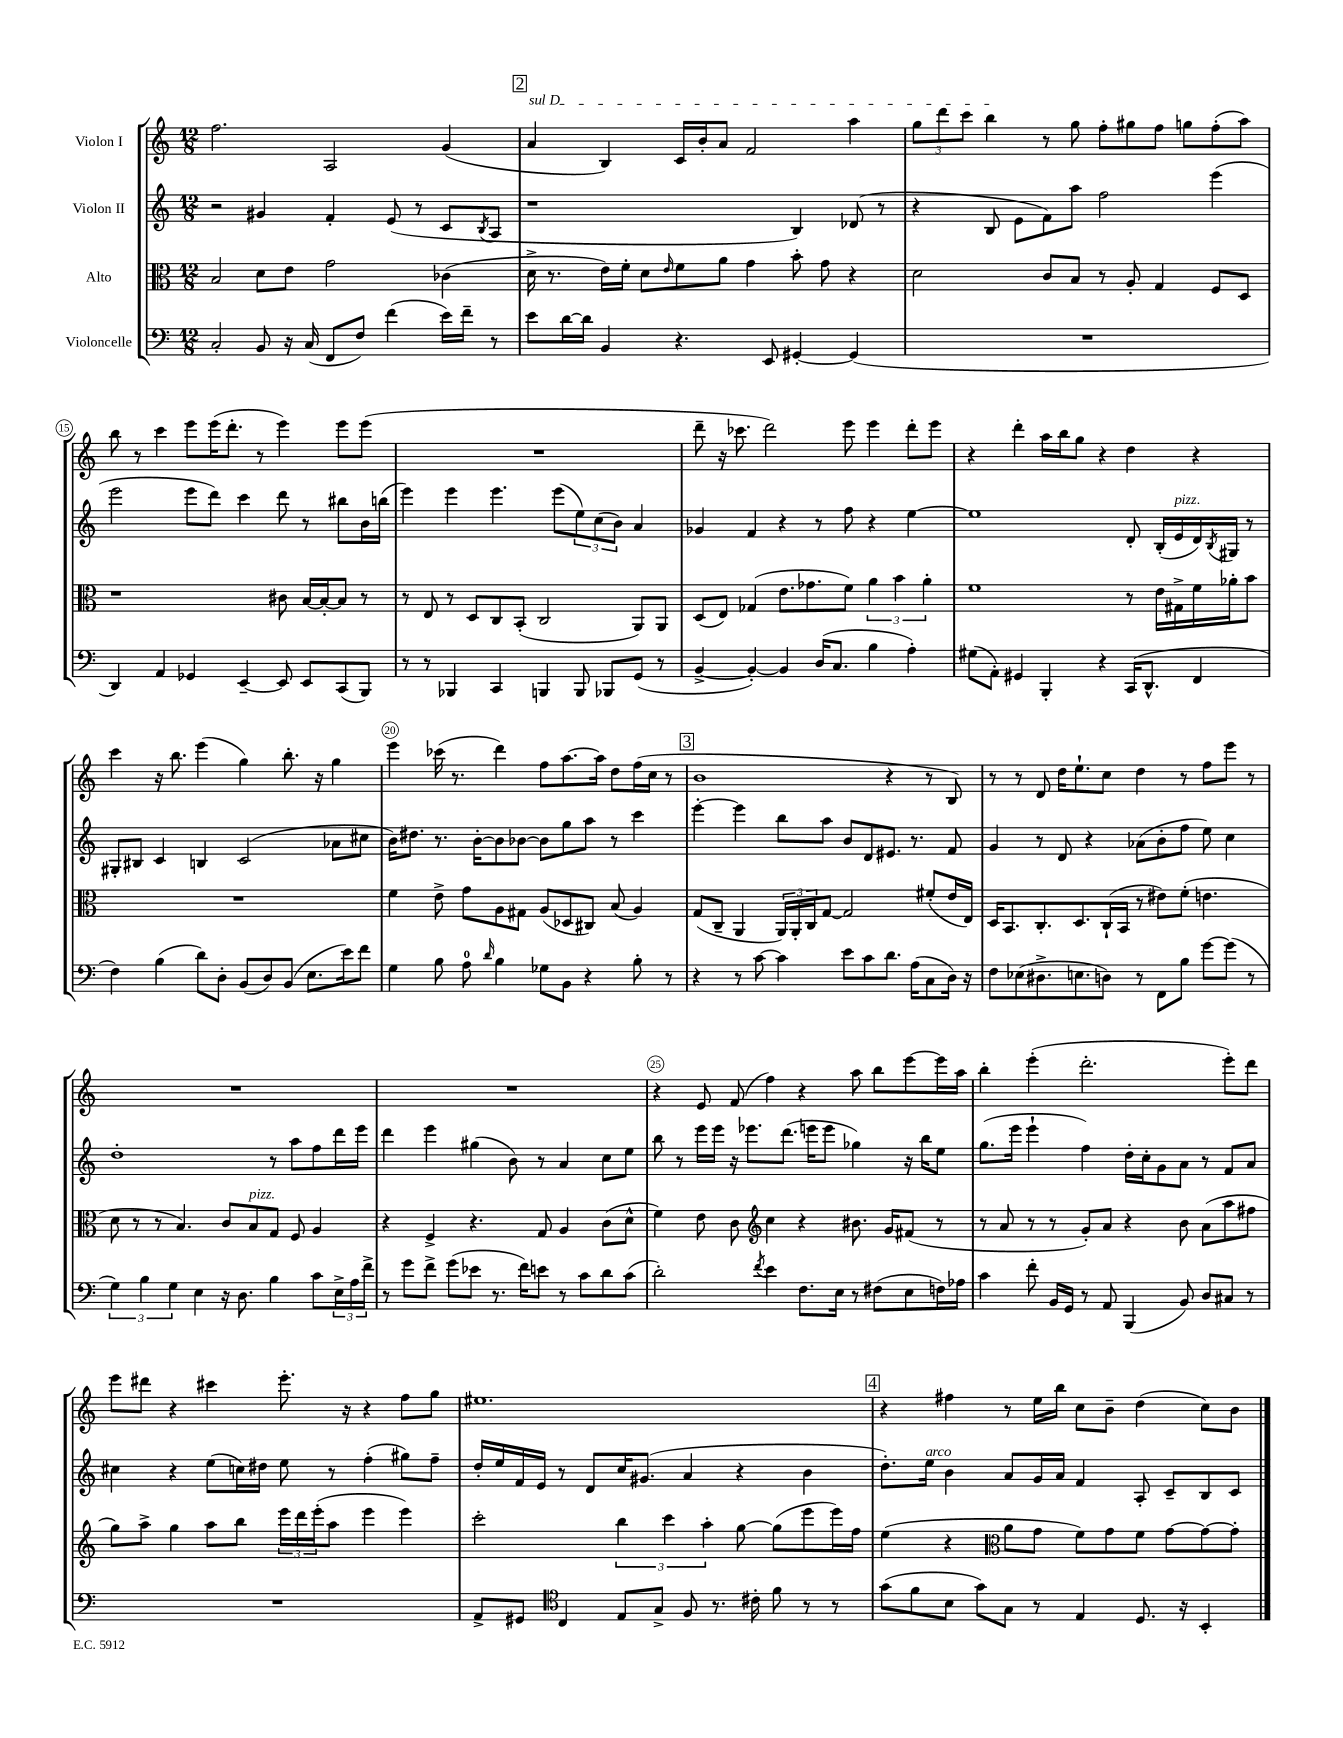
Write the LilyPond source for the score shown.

<<
\new StaffGroup <<
\new Staff = "s0" \with { instrumentName = "Violon I" } {
    \clef treble \key c \major \numericTimeSignature \time 12/8
    f''2. a2 g'4( |
    \mark \markup { \box "2" } \once \override TextSpanner.bound-details.left.text = \markup { \italic "sul D" } a'4\startTextSpan b4) c'16 b'16-. a'8 f'2 a''4 |
    \tuplet 3/2 { g''8 d'''8 c'''8 } b''4\stopTextSpan r8 g''8 f''8-. gis''8 f''8 g''8 f''8-.( a''8) |
    b''8 r8 c'''4 e'''8 e'''16( d'''8.-. r8 e'''4) e'''8 e'''8( |
    R1. |
    d'''8-- r16 ces'''8. d'''2) e'''8 e'''4 d'''8-. e'''8 |
    r4 d'''4-. a''16 b''16 g''8 r4 d''4 r4 |
    c'''4 r16 b''8. e'''4( g''4) b''8.-. r16 g''4 |
    e'''4 ces'''16( r8. d'''4) f''8 a''8.~ a''16 d''8 f''16( c''16 r8 |
    \mark \markup { \box "3" } b'1 r4 r8 b8) |
    r8 r8 d'8 d''16 e''8.-! c''8 d''4 r8 f''8 e'''8 r8 |
    R1. |
    R1. |
    r4 e'8 f'8( f''4) r4 a''8 b''8 e'''8~ e'''16 a''16 |
    b''4-. e'''4-.( d'''2.-. e'''8-.) d'''8 |
    e'''8 dis'''8 r4 cis'''4 e'''8.-. r16 r4 f''8 g''8 |
    eis''1. |
    \mark \markup { \box "4" } r4 fis''4 r8 e''16 b''16 c''8 b'8-- d''4( c''8) b'8 \bar "|." |
}
\new Staff = "s1" \with { instrumentName = "Violon II" } {
    \clef treble \key c \major \numericTimeSignature \time 12/8
    r2 gis'4 f'4-. e'8( r8 c'8 \acciaccatura { b8 } a8 |
    \mark \markup { \box "2" } r1 b4) des'8( r8 |
    r4 b8 e'8 f'8) a''8 f''2 e'''4( |
    e'''2 e'''8 d'''8) c'''4 d'''8 r8 bis''8 b'16 b''16( |
    e'''4) e'''4 e'''4. e'''8( \tuplet 3/2 { e''8) c''8( b'8) } a'4 |
    ges'4 f'4 r4 r8 f''8 r4 e''4~ |
    e''1 d'8-. b16-.( e'16^\markup { \italic "pizz." } d'16) \acciaccatura { b8 } gis16 r8 |
    gis8-. bis8 c'4 b4 c'2( aes'8 cis''8 |
    b'16) dis''8. r8. b'16~-. b'8 bes'8~ bes'8 g''8 a''8 r8 c'''4 |
    \mark \markup { \box "3" } e'''4~-. e'''4 b''8 a''8 b'8 d'8 eis'8. r8. f'8 |
    g'4 r8 d'8 r4 aes'8( b'8-. f''8 e''8) c''4 |
    d''1-. r8 a''8 f''8 d'''16 e'''16 |
    d'''4 e'''4 gis''4( b'8) r8 a'4 c''8 e''8 |
    b''8 r8 e'''16 e'''16 r16 ees'''8. d'''8.( e'''16 e'''8 ges''4) r16 b''16 e''8 |
    g''8.( e'''16 e'''4-! f''4) d''16-. c''16-. g'8 a'8 r8 f'8 a'8 |
    cis''4 r4 e''8( c''16) dis''16 e''8 r8 f''4-.( gis''8) f''8-- |
    d''16-. e''16 f'16 e'16 r8 d'8 c''16 gis'8.( a'4 r4 b'4 |
    \mark \markup { \box "4" } d''8.-.) e''16^\markup { \italic "arco" } b'4 a'8 g'16 a'16 f'4 a8-. c'8-- b8 c'8 \bar "|." |
}
\new Staff = "s2" \with { instrumentName = "Alto" } {
    \clef alto \key c \major \numericTimeSignature \time 12/8
    b2 d'8 e'8 g'2 ces'4( |
    \mark \markup { \box "2" } d'16-> r8. e'16) f'16-. d'8 \grace { e'16 } f'8 a'8 g'4 b'8-. g'8 r4 |
    d'2 c'8 b8 r8 a8-. g4 f8 d8 |
    r1 cis'8 b16~ b16~-. b8 r8 |
    r8 e8 r8 d8 c8 b,8-.( c2 a,8) a,8 |
    d8( e8) ges4( e'8. ges'8. f'8) \tuplet 3/2 { a'4 b'4 a'4-. } |
    f'1 r8 e'16 gis16-> f'16 aes'16-. b'8 |
    R1. |
    f'4 e'8-> g'8 a8 gis8 a8( des8 cis8) b8( a4) |
    \mark \markup { \box "3" } g8( c8-- a,4 \tuplet 3/2 { a,16) a,16-. c16 } g8~ g2 fis'8-.( e'16 e16) |
    d16 b,8. c8.-. d8. c16-!( b,16 r8 eis'8) f'8-.( e'4. |
    d'8 r8 r8 b4.) c'8 b8^\markup { \italic "pizz." } g8 f8 a4 |
    r4 f4-> r4. g8 a4 c'8( d'8-^ |
    f'4) e'8 c'8 \clef treble c''4 r4 bis'8. g'16 fis'8( r8 |
    r8 a'8 r8 r8 g'8-.) a'8 r4 b'8 a'8( a''8 fis''8 |
    g''8) a''8-> g''4 a''8 b''8 \tuplet 3/2 { e'''16 d'''16 e'''16-.( } a''8 e'''4 e'''4) |
    c'''2-. \tuplet 3/2 { b''4 c'''4 a''4-. } g''8~ g''8( e'''8 e'''16) f''16 |
    \mark \markup { \box "4" } e''4( r4 \clef alto a'8 g'8 f'8) g'8 f'8 g'8~ g'8~ g'8-. \bar "|." |
}
\new Staff = "s3" \with { instrumentName = "Violoncelle" } {
    \clef bass \key c \major \numericTimeSignature \time 12/8
    c2-. b,8 r16 c16( f,8 f8) f'4( e'16) f'16-- r8 |
    \mark \markup { \box "2" } e'8 d'16~ d'16 b,4 r4. e,8 gis,4~-. gis,4( |
    R1. |
    d,4) a,4 ges,4 e,4~-- e,8 e,8 c,8( b,,8) |
    r8 r8 bes,,4 c,4 b,,4 b,,8 bes,,8 g,8( r8 |
    b,4~-> b,4~-.) b,4 d16( c8. b4 a4-.) |
    gis8( a,8-.) gis,4 b,,4-. r4 c,16( d,8.-^ f,4 |
    f4) b4( d'8) d8-. b,8( d8) b,8( e8. e'16) f'8 |
    g4 b8 a8-0 \grace { d'16 } b4 ges8 b,8 r4 b8-. r8 |
    \mark \markup { \box "3" } r4 r8 c'8~ c'4 e'8 c'8 d'8. a16( c8 d16) r16 |
    f8 ees8( dis8.-> e8. d8) r8 f,8 b8 g'8~ g'8( r8 |
    \tuplet 3/2 { g4) b4 g4 } e4 r16 d8. b4 c'8 \tuplet 3/2 { e16-> a16 f'16-> } |
    r8 g'8 f'8-> g'8( ees'8 r8. f'16) e'8 r8 c'8 d'8 c'8( |
    d'2-.) \acciaccatura { f'8 } e'4 f8. e16 r8 fis8( e8 f16) aes16 |
    c'4 f'8-. b,16 g,16 r8 a,8 b,,4( b,8) d8 cis8 r8 |
    R1. |
    a,8-> gis,8 \clef tenor c4 e8 g8-> f8 r8. cis'16-. f'8 r8 r8 |
    \mark \markup { \box "4" } g'8( f'8 b8 g'8) g8 r8 e4 d8. r16 b,4-. \bar "|." |
}
>>
>>
\layout { \context { \Score currentBarNumber = #12 \override BarNumber.break-visibility = ##(#f #t #t) barNumberVisibility = #(every-nth-bar-number-visible 5) \override BarNumber.stencil = #(make-stencil-circler 0.1 0.3 ly:text-interface::print) } }
